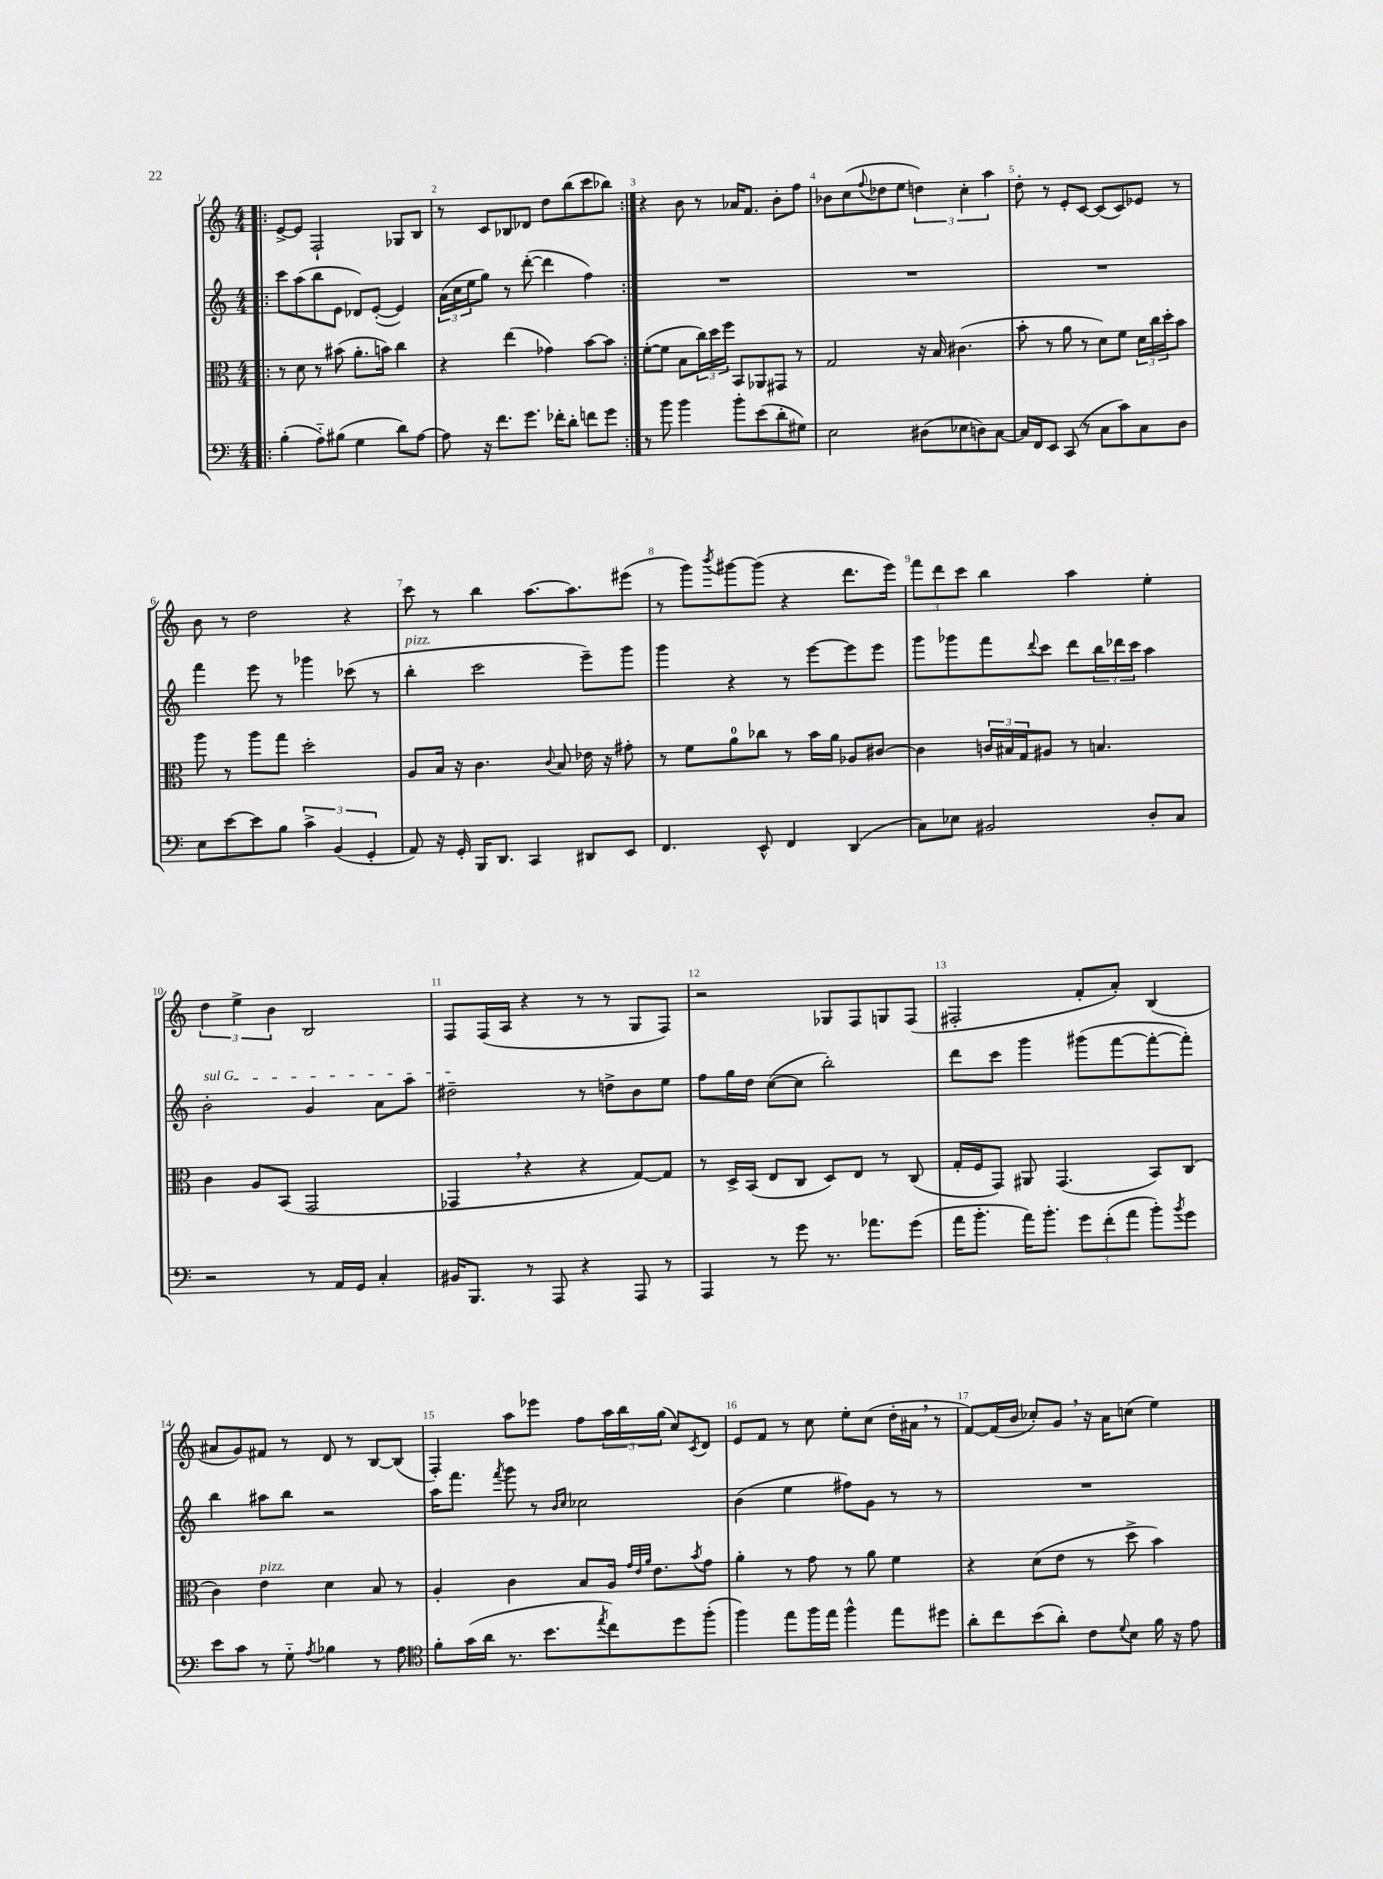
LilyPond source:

<<
\new StaffGroup <<
\new Staff = "s0" {
    \clef treble \key c \major \numericTimeSignature \time 4/4
    \repeat volta 2 { \bar ".|:" e'8~-> e'8 f2-! ges8 b8 |
    r8 c'8 bes8 des'8 d''8 b''8( c'''8 bes''8) | }
    r4 b'8 r8 aes'16 f'8. b'8-. f''8 |
    bes'8 c''8( \appoggiatura { f''8 } des''8 e''8 \tuplet 3/2 { d''4) c''4-. a''4 } |
    d''8-. r8 e'8-. c'8~ c'8( c'8) ees'8 r8 |
    b'8 r8 d''2 r4 |
    c'''8 r8 b''4 a''8.~ a''8. eis'''8( |
    r8 g'''8) \acciaccatura { b'''8 } gis'''8~ gis'''8( r4 d'''8. e'''16) |
    \tuplet 3/2 { f'''8 d'''8 c'''8 } b''4 a''4 e''4-. |
    \tuplet 3/2 { d''4 e''4-> b'4 } b2 |
    f8 f16( a16 r4 r8 r8 g8 f8) |
    r2 ges8 f8 g8 f8( |
    fis2-. f'8-. a'8-.) b4( |
    ais'8 g'8) fis'8 r8 d'8 r8 b8~ b8( |
    f4-.) a''8 ees'''8 f''8 \tuplet 3/2 { a''16 b''16 g''16( } c''8) \acciaccatura { c'8 } d'8 |
    e'8 f'8 r8 c''8 e''8-. c''8( d''16-. ais'16 \breathe r8 |
    f'8~) f'16( b'16 ces''8-.) g'8 \breathe r16 a'16 c''8( e''4) \bar "|." |
}
\new Staff = "s1" {
    \clef treble \key c \major \numericTimeSignature \time 4/4
    \repeat volta 2 { \bar ".|:" c'''8 a''8( b''8 e'8 des'8) e'8~-.( e'4) |
    \tuplet 3/2 { a'16( c''16 e''16 } g''8) r8 d'''8~-.( d'''4 f''4) | }
    R1 |
    R1 |
    R1 |
    f'''4 e'''8 r8 ges'''4 ces'''8( r8 |
    b''4-.^\markup { \italic "pizz." } c'''2 e'''8--) g'''8 |
    g'''4 r4 r8 e'''8~ e'''8 e'''8 |
    g'''8 ges'''8 f'''8 \appoggiatura { d'''8 } c'''8 d'''8 \tuplet 3/2 { b''16 des'''16 c'''16 } a''4 |
    \once \override TextSpanner.bound-details.left.text = \markup { \italic "sul G" } b'2-.\startTextSpan g'4 a'8 a''8 |
    dis''2--\stopTextSpan r8 d''8-> b'8 e''8 |
    f''8 g''16 d''16 c''8~( c''8 b''2-.) |
    d'''8 c'''8 g'''4 gis'''8( f'''8~ f'''8~-. f'''8-.) |
    b''4 ais''8 b''8 r2 |
    a''16 f'''8. \acciaccatura { f'''8 } g'''8 r8 \grace { b'16 c''16 } ces''2 |
    b'4( e''4 fis''8) g'8 r8 r8 |
    R1 \bar "|." |
}
\new Staff = "s2" {
    \clef alto \key c \major \numericTimeSignature \time 4/4
    \repeat volta 2 { \bar ".|:" r8 d'8 r8 bis'8( a'8.-. b'16) c''4 |
    r4 e''4( ges'4) b'8~ b'8 | }
    f'8~-.( f'8 b8 \tuplet 3/2 { c''16) d''16 f''16 } b,8 aes,8 gis,8 r8 |
    g2 r16 b16 cis'4.( |
    b'8-. r8 a'8 r8 d'8) f'8 \tuplet 3/2 { d'16 c''16 d''16-. } b'8 |
    a''8 r8 a''8 g''8 d''2-. |
    a8 b16 r16 c'4. \appoggiatura { c'8 } b8 ees'16 r16 gis'8-. |
    r8 f'8 a'8-0 ces''8 r8 b'16 a'16 aes8 cis'8~ |
    cis'4 \tuplet 3/2 { c'16 bis16 g16 } ais8 r8 b4. |
    c'4 a8 b,8( g,2 |
    ges,4 \breathe r4 r4 g8~) g8 |
    r8 d16-> b,16( e8 c8 d8) e8 r8 c8( |
    g16-. f16 g,8) ais,8 g,4.( b,8) c8( |
    c'4) e'4^\markup { \italic "pizz." } d'4 b8 r8 |
    a4-. c'4 b8 a16 \grace { g'32 e'32 a'32 } e'8. \acciaccatura { b'8 } g'8 |
    a'4-. r8 g'8 r8 a'8 f'4 |
    r4 d'8( e'8 r8 d''8-> b'4) \bar "|." |
}
\new Staff = "s3" {
    \clef bass \key c \major \numericTimeSignature \time 4/4
    \repeat volta 2 { \bar ".|:" b4-.( a8-_) bis8( g4 d'8) a8~ |
    a8 r16 f'8. g'8. fes'16-. d'8-. f'8 g'8 | }
    r8 b'8 b'4 b'8-. e'8( d'8-. gis8) |
    e2 dis8( ees8 d8) c8~ |
    c16 f,16 e,8 c,8( r8 c8 c'8) c8 d8 |
    e8 e'8~ e'8 b8 \tuplet 3/2 { c'4-> b,4( g,4-. } |
    a,8) r16 g,16-. b,,16 d,8. c,4 dis,8 e,8 |
    f,4. e,8-^ f,4 d,4( |
    c8) ees8 bis,2 d8-. c8 |
    r2 r8 a,16 g,16 c4-. |
    bis,16 b,,8. r8 a,,8 r4 a,,8 r8 |
    a,,4 r8 g'8 r8. aes'8. g'8( |
    a'16 b'8.-. a'16) b'8.-. \tuplet 3/2 { g'8 f'8-.( a'8 } b'8-.) \acciaccatura { b'8 } g'8 |
    e'8 c'8 r8 g8-_ \acciaccatura { a8 } bes4 r8 a8 |
    \clef tenor f'8-. g'16( a'16 r8. b'8. \acciaccatura { e''8 } c''8) d''8 f''8-.( |
    f''4) e''8 f''16 e''16 f''4-^ e''8 dis''8 |
    a'8-. c''8 b'8( a'8-.) c'8 \appoggiatura { d'8 } b8 f'16 r16 e'8 \bar "|." |
}
>>
>>
\layout { \context { \Score \override BarNumber.break-visibility = ##(#f #t #t) barNumberVisibility = #all-bar-numbers-visible } }
